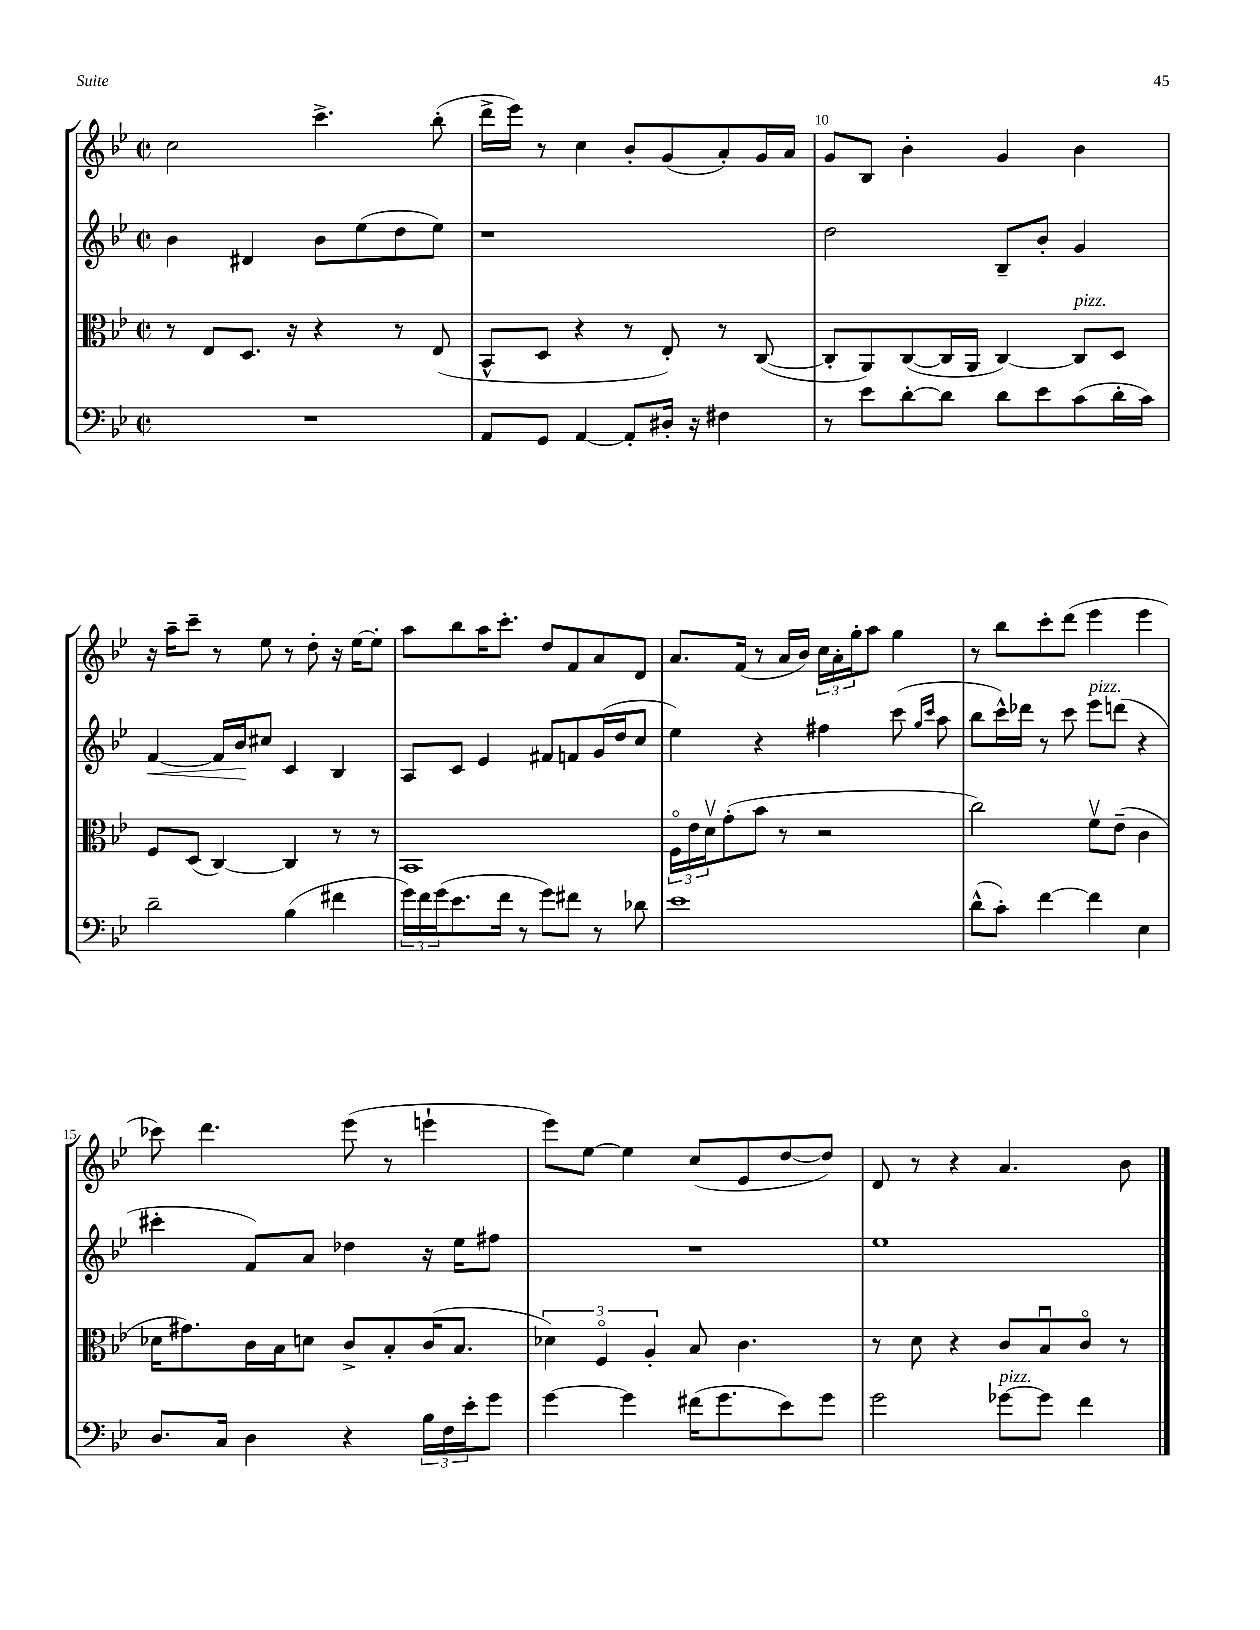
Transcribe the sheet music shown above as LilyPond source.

<<
\new StaffGroup <<
\new Staff = "s0" {
    \clef treble \key bes \major \defaultTimeSignature \time 2/2
    c''2 c'''4.-> bes''8-.( |
    d'''16-> ees'''16) r8 c''4 bes'8-. g'8( a'8-.) g'16 a'16 |
    g'8 bes8 bes'4-. g'4 bes'4 |
    r16 a''16-- c'''8-- r8 ees''8 r8 d''8-. r16 ees''16~ ees''8-. |
    a''8 bes''8 a''16 c'''8.-. d''8 f'8 a'8 d'8 |
    a'8. f'16( r8 a'16 bes'16) \tuplet 3/2 { c''16 a'16-. g''16-. } a''8 g''4 |
    r8 bes''8 c'''8-. d'''8( ees'''4 ees'''4 |
    ces'''8) d'''4. ees'''8( r8 e'''4-! |
    ees'''8) ees''8~ ees''4 c''8( ees'8 d''8~ d''8) |
    d'8 r8 r4 a'4. bes'8 \bar "|." |
}
\new Staff = "s1" {
    \clef treble \key bes \major \defaultTimeSignature \time 2/2
    bes'4 dis'4 bes'8 ees''8( d''8 ees''8) |
    r1 |
    d''2 bes8-- bes'8-. g'4 |
    f'4~\< f'16 bes'16\! cis''8 c'4 bes4 |
    a8 c'8 ees'4 fis'8 f'8 g'16( d''16 c''8 |
    ees''4) r4 fis''4 c'''8( \grace { g''16 c'''16 } a''8 |
    bes''8 c'''16-^) des'''16 r8 c'''8 ees'''8^\markup { \italic "pizz." } d'''8( r4 |
    cis'''4-. f'8) a'8 des''4 r16 ees''16 fis''8 |
    R1 |
    ees''1 \bar "|." |
}
\new Staff = "s2" {
    \clef alto \key bes \major \defaultTimeSignature \time 2/2
    r8 ees8 d8. r16 r4 r8 ees8( |
    bes,8-^ d8 r4 r8 ees8-.) r8 c8~( |
    c8-. a,8) c8~( c16 a,16 c4~) c8^\markup { \italic "pizz." } d8 |
    f8 d8( c4~) c4 r8 r8 |
    bes,1 |
    \tuplet 3/2 { f16\flageolet ees'16 d'16\upbow } g'8-.( bes'8 r8 r2 |
    c''2) f'8\upbow ees'8--( c'4 |
    des'16 gis'8.) c'16 bes16 d'8 c'8-> bes8-. c'16( bes8. |
    \tuplet 3/2 { des'4) f4\flageolet a4-. } bes8 c'4. |
    r8 d'8 r4 c'8 bes8\downbow c'8\flageolet r8 \bar "|." |
}
\new Staff = "s3" {
    \clef bass \key bes \major \defaultTimeSignature \time 2/2
    R1 |
    a,8 g,8 a,4~ a,8-. dis16-. r16 fis4 |
    r8 ees'8 d'8~-. d'8 d'8 ees'8 c'8( d'16-. c'16) |
    d'2-- bes4( fis'4 |
    \tuplet 3/2 { g'16) f'16 g'16( } ees'8. f'16 r8 g'8) fis'8 r8 des'8 |
    ees'1 |
    d'8-^( c'8-.) f'4~ f'4 ees4 |
    d8. c16 d4 r4 \tuplet 3/2 { bes16 f16 ees'16-. } g'8 |
    g'4~ g'4 fis'16( g'8. ees'8) g'8 |
    g'2 ges'8~^\markup { \italic "pizz." } ges'8 f'4 \bar "|." |
}
>>
>>
\layout { \context { \Score currentBarNumber = #8 \override BarNumber.break-visibility = ##(#f #t #t) barNumberVisibility = #(every-nth-bar-number-visible 5) } }
